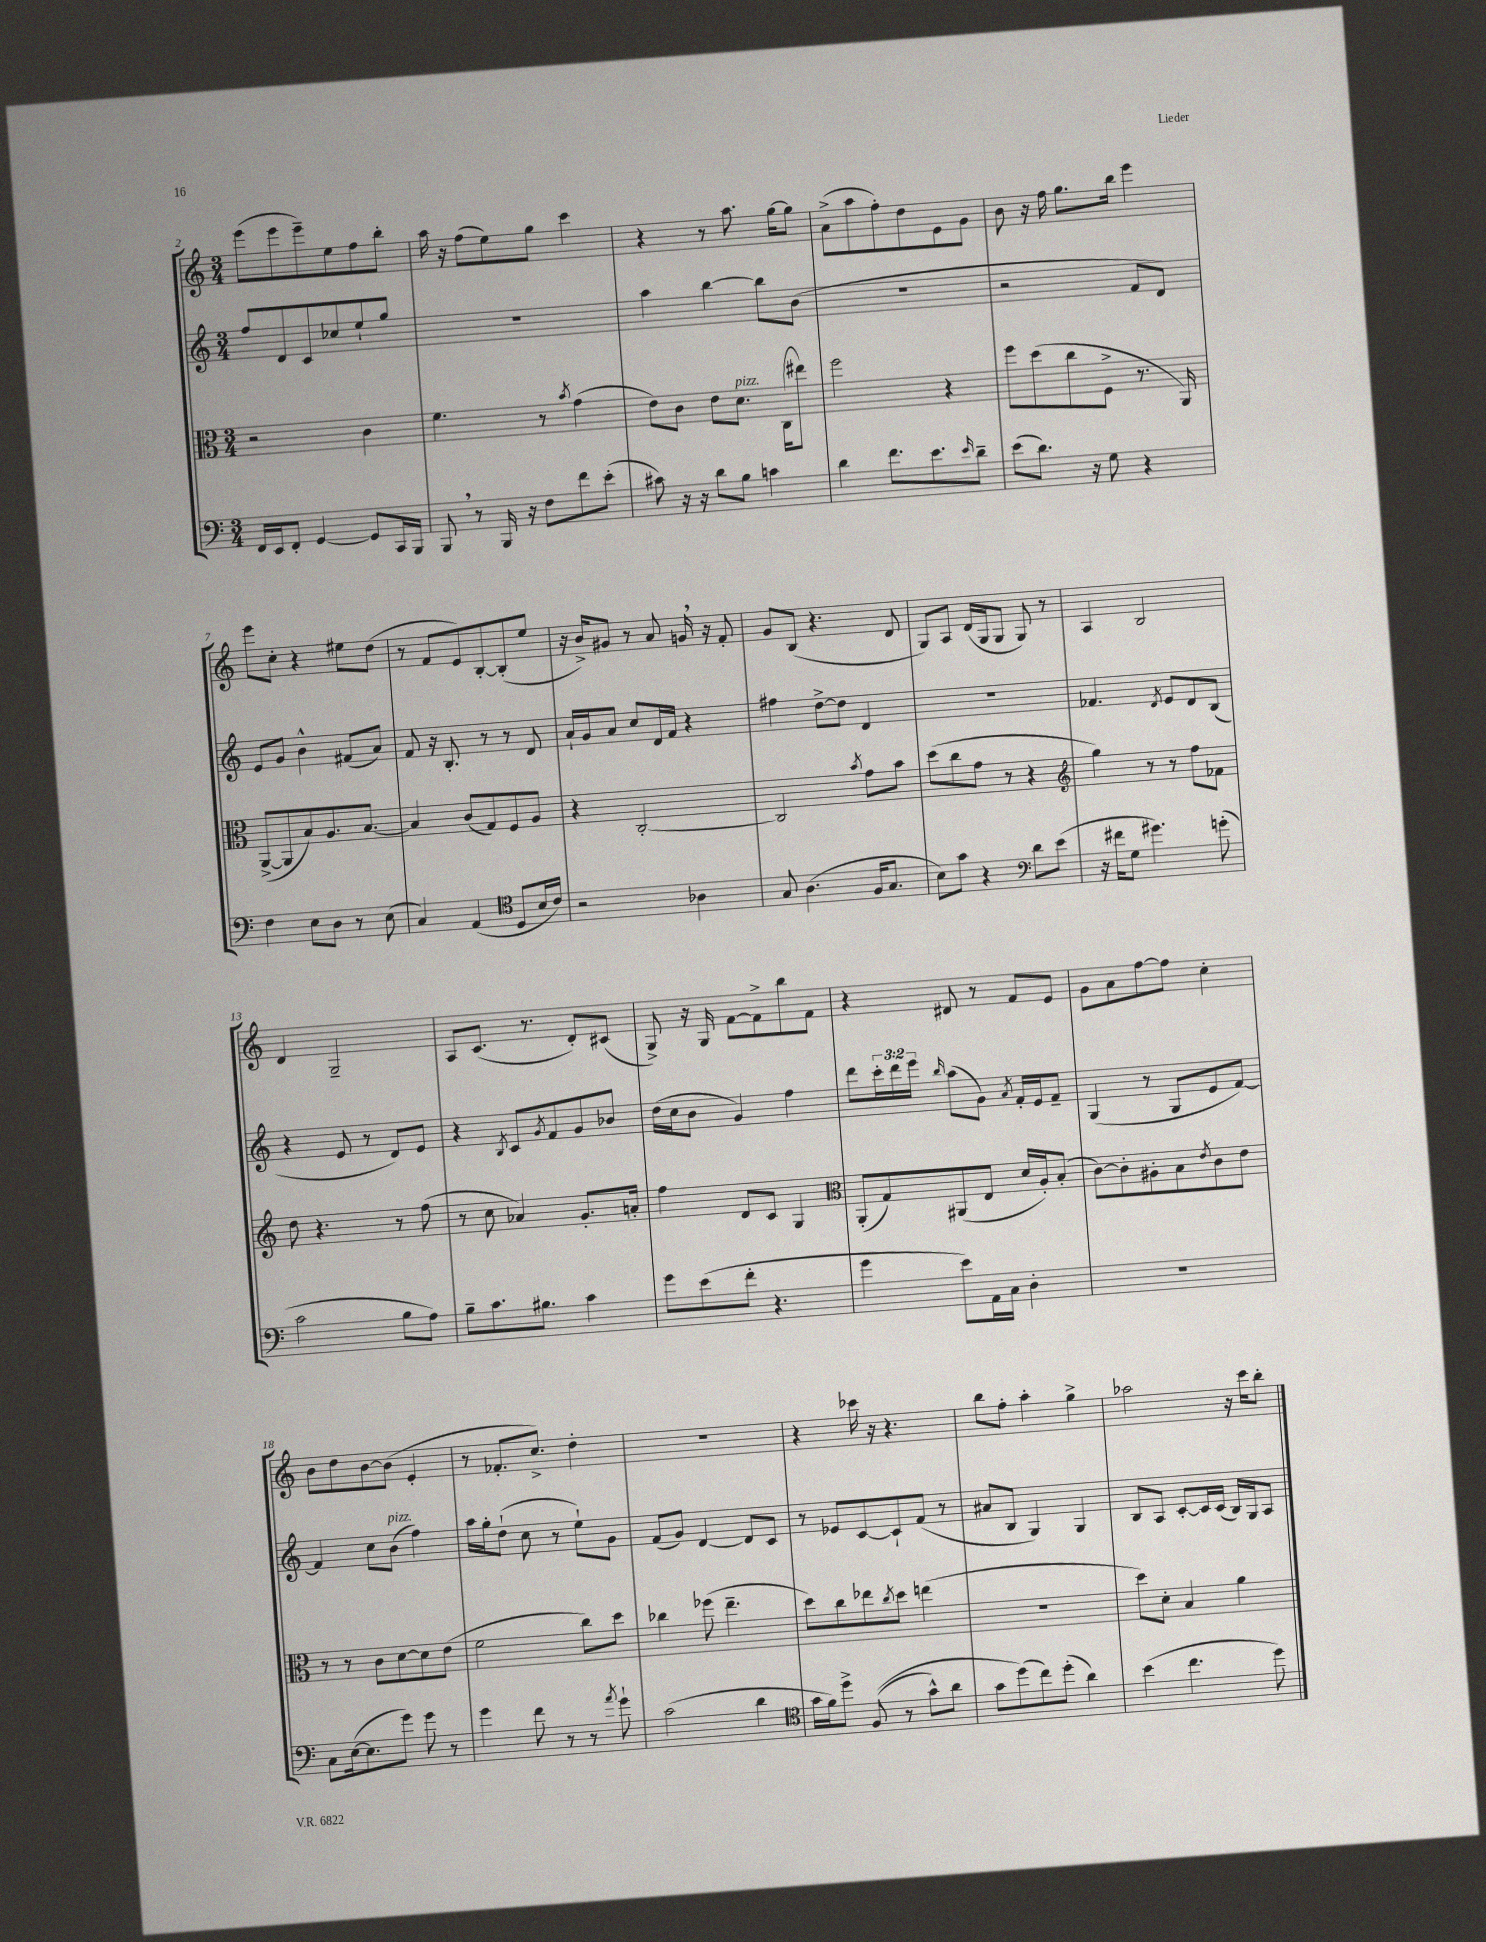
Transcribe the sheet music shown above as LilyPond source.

<<
\new StaffGroup <<
\new Staff = "s0" {
    \clef treble \key c \major \numericTimeSignature \time 3/4
    e'''8( e'''8 e'''8--) e''8 f''8 b''8-. |
    a''16 r16 f''8( e''8) g''8 c'''4 |
    r4 r8 a''8. g''16~ g''8 |
    a'8->( a''8 f''8-.) d''8 e'8 g'8 |
    b'8 r16 f''16 g''8. b''16 e'''4 |
    e'''8 c''8-. r4 eis''8 d''8( |
    r8 f'8 e'8) b8~-. b8-.( e''8 |
    r16 b'16->) gis'8 r8 a'8 g'16 \breathe r16 f'8-. |
    g'8 b8( r4. d'8 |
    g8) a8 d'16( g16 g8 g8) r8 |
    a4 b2 |
    d'4 g2-- |
    a8 c'8.( r8. d'8-.) cis'8( |
    g8->) r16 g16 f'8~ f'8-> b''8 f'8 |
    r4 dis'8 r8 f'8 e'8 |
    g'8 a'8 f''8~ f''8 c''4-. |
    b'8 d''8 b'8~ b'8( e'4-. |
    r8 fes'8.-. c''8.->) d''4-. |
    R2. |
    r4 ces'''16 r16 r4. |
    b''8 f''8-. a''4-. g''4-> |
    aes''2 r16 c'''16 b''8-. \bar "|." |
}
\new Staff = "s1" {
    \clef treble \key c \major \numericTimeSignature \time 3/4 \override Staff.TupletNumber.text = #tuplet-number::calc-fraction-text
    f''8 d'8 c'8 ces''8 e''8-! g''8 |
    R2. |
    a''4 b''4~ b''8 b'8( |
    R2. |
    r2 f'8 d'8) |
    e'8 g'8 b'4-^ fis'8( a'8) |
    f'8 r16 b8.-. r8 r8 d'8 |
    a'16-! g'16 a'8 c''8 d'16 f'16 r4 |
    fis''4 d''8~-> d''8 d'4 |
    R2. |
    fes'4. \acciaccatura { d'8 } e'8 d'8 b8( |
    r4 e'8 r8 d'8) e'8 |
    r4 \acciaccatura { b8 } c'8 \acciaccatura { g'8 } f'8 g'8 bes'8 |
    d''16( c''16 b'8 g'4) f''4 |
    d'''8 \tuplet 3/2 { c'''16-. d'''16 e'''16 } \grace { b''16 } a''8( g'8) \acciaccatura { a'8 } f'16-. e'16 f'8-- |
    g4( r8 g8 e'8 f'8~) |
    f'4 c''8 b'8^\markup { \italic "pizz." }( f''4) |
    a''16 g''16-. d''8-!( c''8 r8 e''8-!) g'8 |
    f'8( g'8) d'4~ d'8 c'8 |
    r8 ees'8 c'8~ c'8-! f'8( r8 |
    ais'8 b8 g4) g4 |
    b8 a8 c'8~-. c'16 c'16( b16) g16 a8 \bar "|." |
}
\new Staff = "s2" {
    \clef alto \key c \major \numericTimeSignature \time 3/4
    r2 c'4 |
    f'4. r8 \acciaccatura { b'8 } g'4( |
    e'8) c'8 e'8 d'8.^\markup { \italic "pizz." } c16( eis''8) |
    f''2 r4 |
    f''8 d''8( c''8 f8-> r8. a,16) |
    a,8~->( a,8 b8) a8. b8.~ |
    b4 c'8( g8) f8 a8 |
    r4 c2~-. |
    c2 \acciaccatura { b'8 } g'8 b'8 |
    d''8( c''8 g'8 r8 r4 |
    \clef treble g''4) r8 r8 f''8 fes'8 |
    d''8 r4. r8 f''8( |
    r8 c''8 aes'4) g'8.-. a'16-. |
    f''4 d'8 c'8 g4 |
    \clef alto a,8-.( g8) ais,8( e8 d'16 a16-.) b8-.( |
    c'8~) c'8-. ais8-. b8 \acciaccatura { e'8 } c'8 e'8 |
    r8 r8 c'8 d'8~ d'8 e'8( |
    f'2 c''8) d''8 |
    ces''4 fes''8( e''4.-- |
    d''8) c''8 ees''8 \acciaccatura { c''8 } d''8 e''4( |
    R2. |
    d''8) d'8-. b4 a'4 \bar "|." |
}
\new Staff = "s3" {
    \clef bass \key c \major \numericTimeSignature \time 3/4
    f,16 e,16 f,8-. g,4~ g,8 c,16 b,,16 |
    b,,8 \breathe r8 b,,16 r16 f8 f'8 e'8-.( |
    cis'8) r16 r16 d'8 b8 c'4 |
    d'4 f'8. e'8. \grace { e'16 } d'8-- |
    e'8( d'8.) r16 g8 r4 |
    f4 e8 d8 r8 e8( |
    c4) a,4( \clef tenor d8 b16 c'16) |
    r2 aes4 |
    g8 a4.( f16 g8. |
    b8) g'8 r4 \clef bass d'8 e'8( |
    r16 fis'16 g8 gis'4.) g'8-.( |
    c'2 b8 a8) |
    b8-- c'8. bis8. c'4 |
    g'8 e'8( f'8-. r4. |
    g'4 e'8) a,16 c16 d4-. |
    r2. |
    c8 e16~( e8. g'8) g'8 r8 |
    g'4 f'8 r8 r8 \acciaccatura { a'8 } g'8-! |
    c'2( d'4 |
    \clef tenor g'16 f'16) d''8-> f8(\( r8 g'8-^) a'8 |
    g'8 d''8(\) c''8) d''8-.( a'4) |
    b'4( c''4. d''8) \bar "|." |
}
>>
>>
\layout { \context { \Score currentBarNumber = #2 } }
